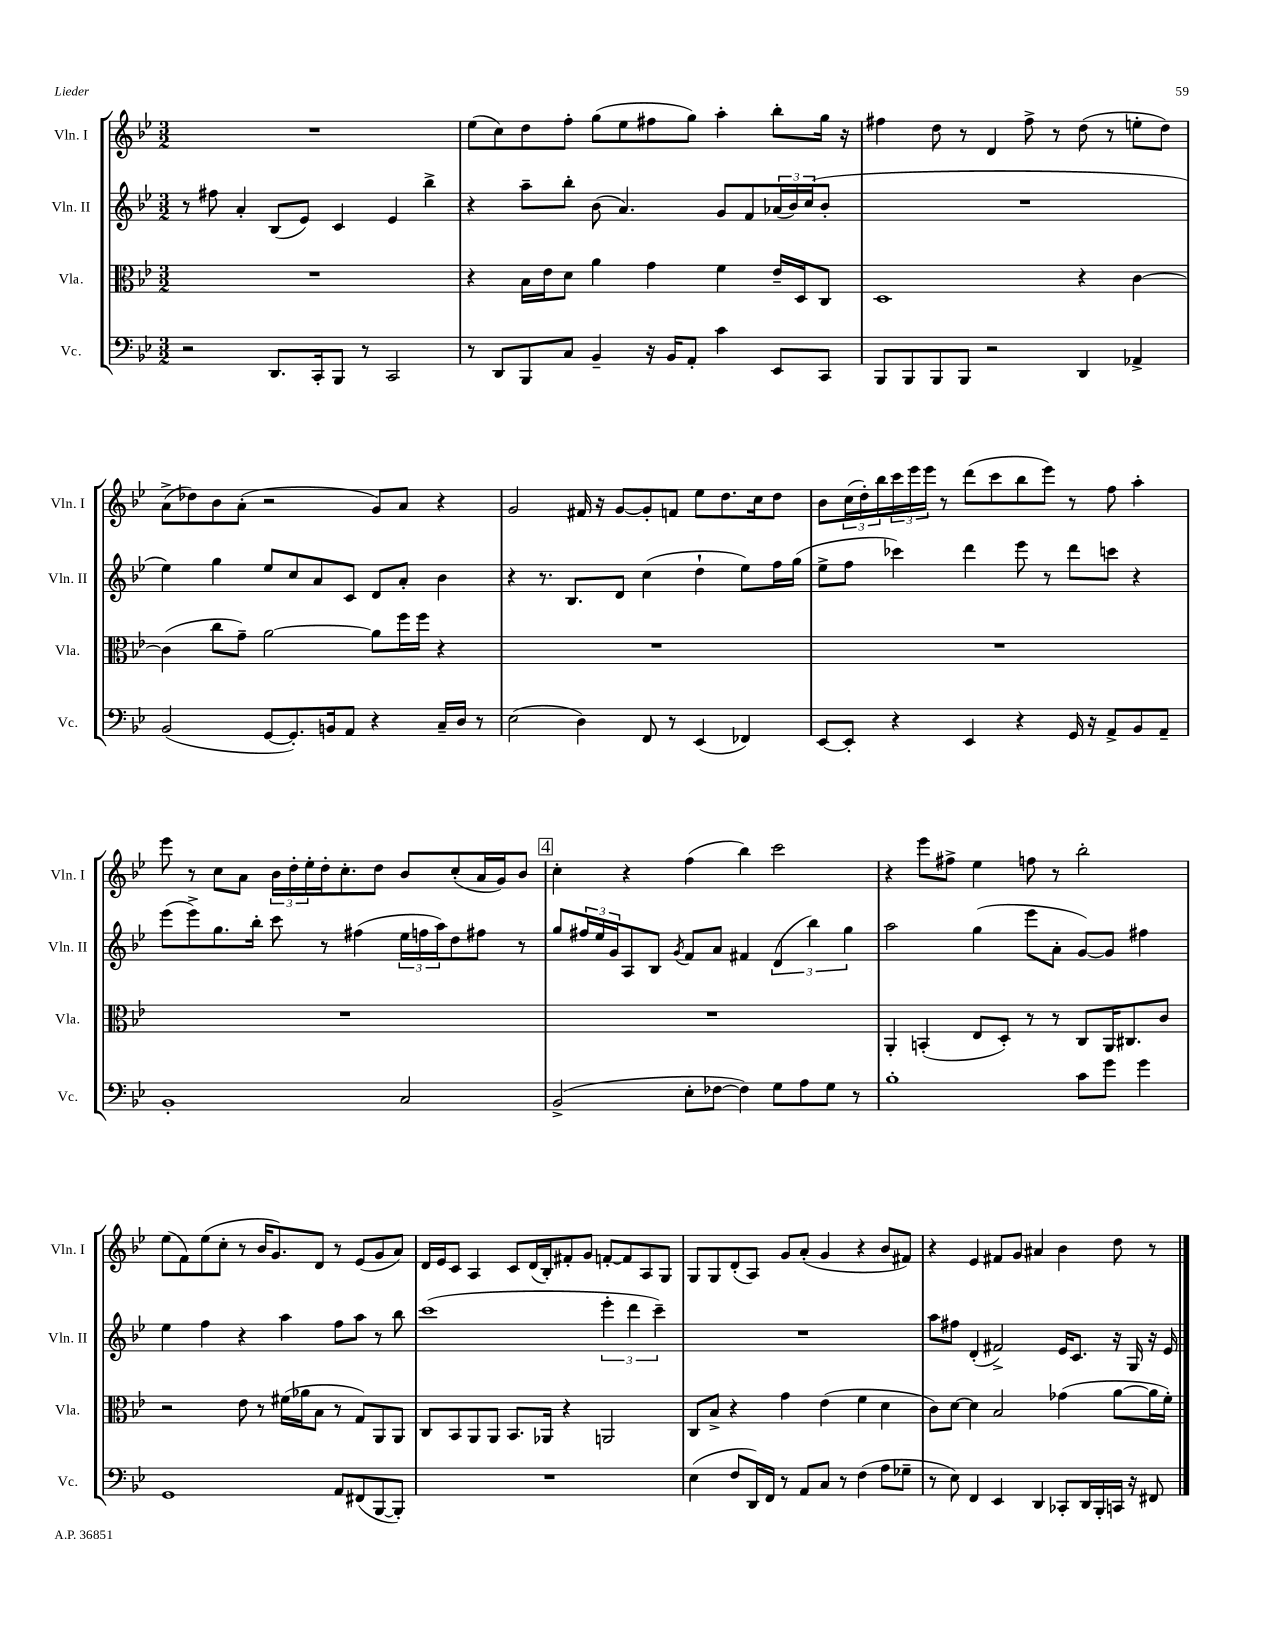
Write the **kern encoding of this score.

**kern	**kern	**kern	**kern
*staff4	*staff3	*staff2	*staff1
*clefF4	*clefC3	*clefG2	*clefG2
*k[b-e-]	*k[b-e-]	*k[b-e-]	*k[b-e-]
*M3/2	*M3/2	*M3/2	*M3/2
2r	1.r	8r	1.r
.	.	8ff#\	.
.	.	4a'/	.
8.DD/L	.	(8B-/L	.
.	.	8e-/J)	.
16CC'/k	.	.	.
8BBB-/J	.	4c/	.
8r	.	.	.
2CC/	.	4e-/	.
.	.	4bb-^\	.
=	=	=	=
8r	4r	4r	(8ee-\L
8DD/L	.	.	8cc\)
8BBB-/	16B-\LL	8aa~\L	8dd\
.	16e-\J	.	.
8C/J	8d\J	8bb-'\J	8ff'\J
4BB-~/	4a\	(8b-\	(8gg\L
.	.	4.a/)	8ee-\
16r	4g\	.	8ff#\
16BB-/LK	.	.	.
8AA'/J	.	.	8gg\J)
4c\	4f\	8g/L	4aa'\
.	.	8f/	.
8EE-/L	16e-~/LL	(24a-/L	8bb-'\L
.	.	24b-/)	.
.	16D/J	.	.
.	.	(24cc/J	.
8CC/J	8C/J	8b-'/J	16gg\Jk
.	.	.	16r
=	=	=	=
8BBB-/L	1D	1.r	4ff#\
8BBB-/	.	.	.
8BBB-/	.	.	8dd\
8BBB-/J	.	.	8r
2r	.	.	4d/
.	.	.	8ff#^\
.	.	.	8r
4DD/	4r	.	(8dd\
.	.	.	8r
4AA-^/	[4c\	.	8ee'\L
.	.	.	8dd\J)
=	=	=	=
(2BB-/	(4c\]	4ee-\)	(8a^\L
.	.	.	8dd-\)
.	8cc\L	4gg\	8b-\
.	8g~\J)	.	(8a'\J
[8GG/L	[2a\	8ee-/L	2r
8.GG'/])	.	8cc/	.
.	.	8a/	.
16BB/k	.	.	.
8AA/J	.	8c/J	.
4r	8a\]L	8d/L	8g/L)
.	16ff\L	8a'/J	8a/J
.	16ff\JJ	.	.
16C~/LL	4r	4b-\	4r
16D/JJ	.	.	.
8r	.	.	.
=	=	=	=
(2E-\	1.r	4r	2g/
.	.	8.r	.
.	.	8.B-/L	.
4D\)	.	.	16f#/
.	.	.	16r
.	.	8d/J	[8g/L
8FF/	.	(4cc\	8g'/]
8r	.	.	8f/J
(4EE-/	.	4dd`\	8ee-\L
.	.	.	8.dd\
4FF-/)	.	8ee-\L)	.
.	.	.	16cc\k
.	.	16ff\L	8dd\J
.	.	(16gg\JJ	.
=	=	=	=
[8EE-/L	1.r	8ee-^\L	8b-\L
8EE-'/]J	.	8ff\J	(24cc\L
.	.	.	24dd'\)
.	.	.	24bb-\
4r	.	4ccc-\)	24ccc\
.	.	.	24eee-\
.	.	.	24eee-\JJ
.	.	.	8r
4EE-/	.	4ddd\	(8ddd\L
.	.	.	8ccc\
4r	.	8eee-\	8bb-\
.	.	8r	8eee-\J)
16GG/	.	8ddd\L	8r
16r	.	.	.
8AA^/L	.	8ccc\J	8ff\
8BB-/	.	4r	4aa'\
8AA~/J	.	.	.
=	=	=	=
1BB-'	1.r	(8eee-\L	8eee-\
.	.	8eee-^\)	8r
.	.	8.gg\	8cc\L
.	.	.	8a\J
.	.	16bb-'\Jk	.
.	.	8ccc\	24b-\LL
.	.	.	24dd'\
.	.	.	24ee-'\
.	.	8r	16dd'\J
.	.	.	8.cc'\
.	.	(4ff#\	.
.	.	.	8dd\J
2C/	.	24ee-\LL	8b-/L
.	.	24ff\	.
.	.	24aa\J)	.
.	.	8dd\	(8cc'/
.	.	8ff#\J	16a/L
.	.	.	16g/J)
.	.	8r	8b-/J
=	=	=	=
(2BB-^/	1.r	8gg/L	4cc'\
.	.	24ff#/L	.
.	.	24ee-/	.
.	.	24g/J	.
.	.	8A/	4r
.	.	8B-/J	.
.	.	8qg/	.
8E-'\L	.	8f/L	(4ff\
[8F-\J	.	8a/J	.
4F-\])	.	4f#/	4bb-\)
8G\L	.	(6d/	2ccc\
8A\	.	.	.
.	.	6bb-\)	.
8G\J	.	.	.
.	.	6gg\	.
8r	.	.	.
=	=	=	=
1B-'	4AA'/	2aa\	4r
.	(4BB'/	.	8eee-\L
.	.	.	8ff#^\J
.	8E-/L	(4gg\	4ee-\
.	8D'/J)	.	.
.	8r	8eee-\L	8ff\
.	8r	8a'\J	8r
8c\L	8C/L	[8g/L)	2bb-'\
8g\J	16AA/K	8g/]J	.
.	8.C#/	.	.
4g\	.	4ff#\	.
.	8c/J	.	.
=	=	=	=
1GG	2r	4ee-\	(8ee-\L
.	.	.	8f\)
.	.	4ff\	(8ee-\
.	.	.	8cc'\J
.	8e-\	4r	8r
.	8r	.	16b-/LK
.	.	.	8.g/)
.	(16f#\LL	4aa\	.
.	16a-\J	.	.
.	8B-\J	.	8d/J
8AA/L	8r	8ff\L	8r
(8FF#/	8G/L)	8aa\J	(8e-/L
[8BBB-/	8AA/	8r	8g/
8BBB-'/]J)	8AA/J	8bb-\	8a/J)
=	=	=	=
1.r	8C/L	(1ccc	16d/LL
.	.	.	16e-/J
.	8BB-/	.	8c/J
.	8AA/	.	4A/
.	8AA/J	.	.
.	8.BB-/L	.	8c/L
.	.	.	(16d/L
.	16AA-/Jk	.	16B-'/J)
.	4r	.	8f#'/
.	.	.	8g/J
.	2AA/	6eee-'\	[8f'/L
.	.	.	8f/]
.	.	6ddd\	.
.	.	.	8A/
.	.	6ccc~\)	.
.	.	.	8G/J
=	=	=	=
(4E-\	8C/L	1.r	8G/L
.	8B-^/J	.	8G/
8F/L	4r	.	(8d'/
16DD/L)	.	.	8A/J)
16FF/JJ	.	.	.
8r	4g\	.	8g/L
8AA/L	.	.	(8a'/J
8C/J	(4e-\	.	4g/
8r	.	.	.
(4F\	4f\	.	4r
8A\L	4d\	.	8b-/L
8G-~\J	.	.	8f#/J)
=	=	=	=
8r	8c\L)	8aa\L	4r
8E-\)	[8d\J	8ff#\J	.
4FF/	4d\]	(4d'/	4e-/
4EE-/	2B-/	2f#^/)	8f#/L
.	.	.	8g/J
4DD/	.	.	4a#/
8CC-'/L	(4g-\	16e-/LK	4b-\
.	.	8.c/J	.
16DD/L	.	.	.
16BBB-'/	.	.	.
16CC/JJ	[8a\L	16r	8dd\
16r	.	16G/	.
8FF#/	16a\]L	16r	8r
.	16f'\JJ)	16e-/	.
==	==	==	==
*-	*-	*-	*-
